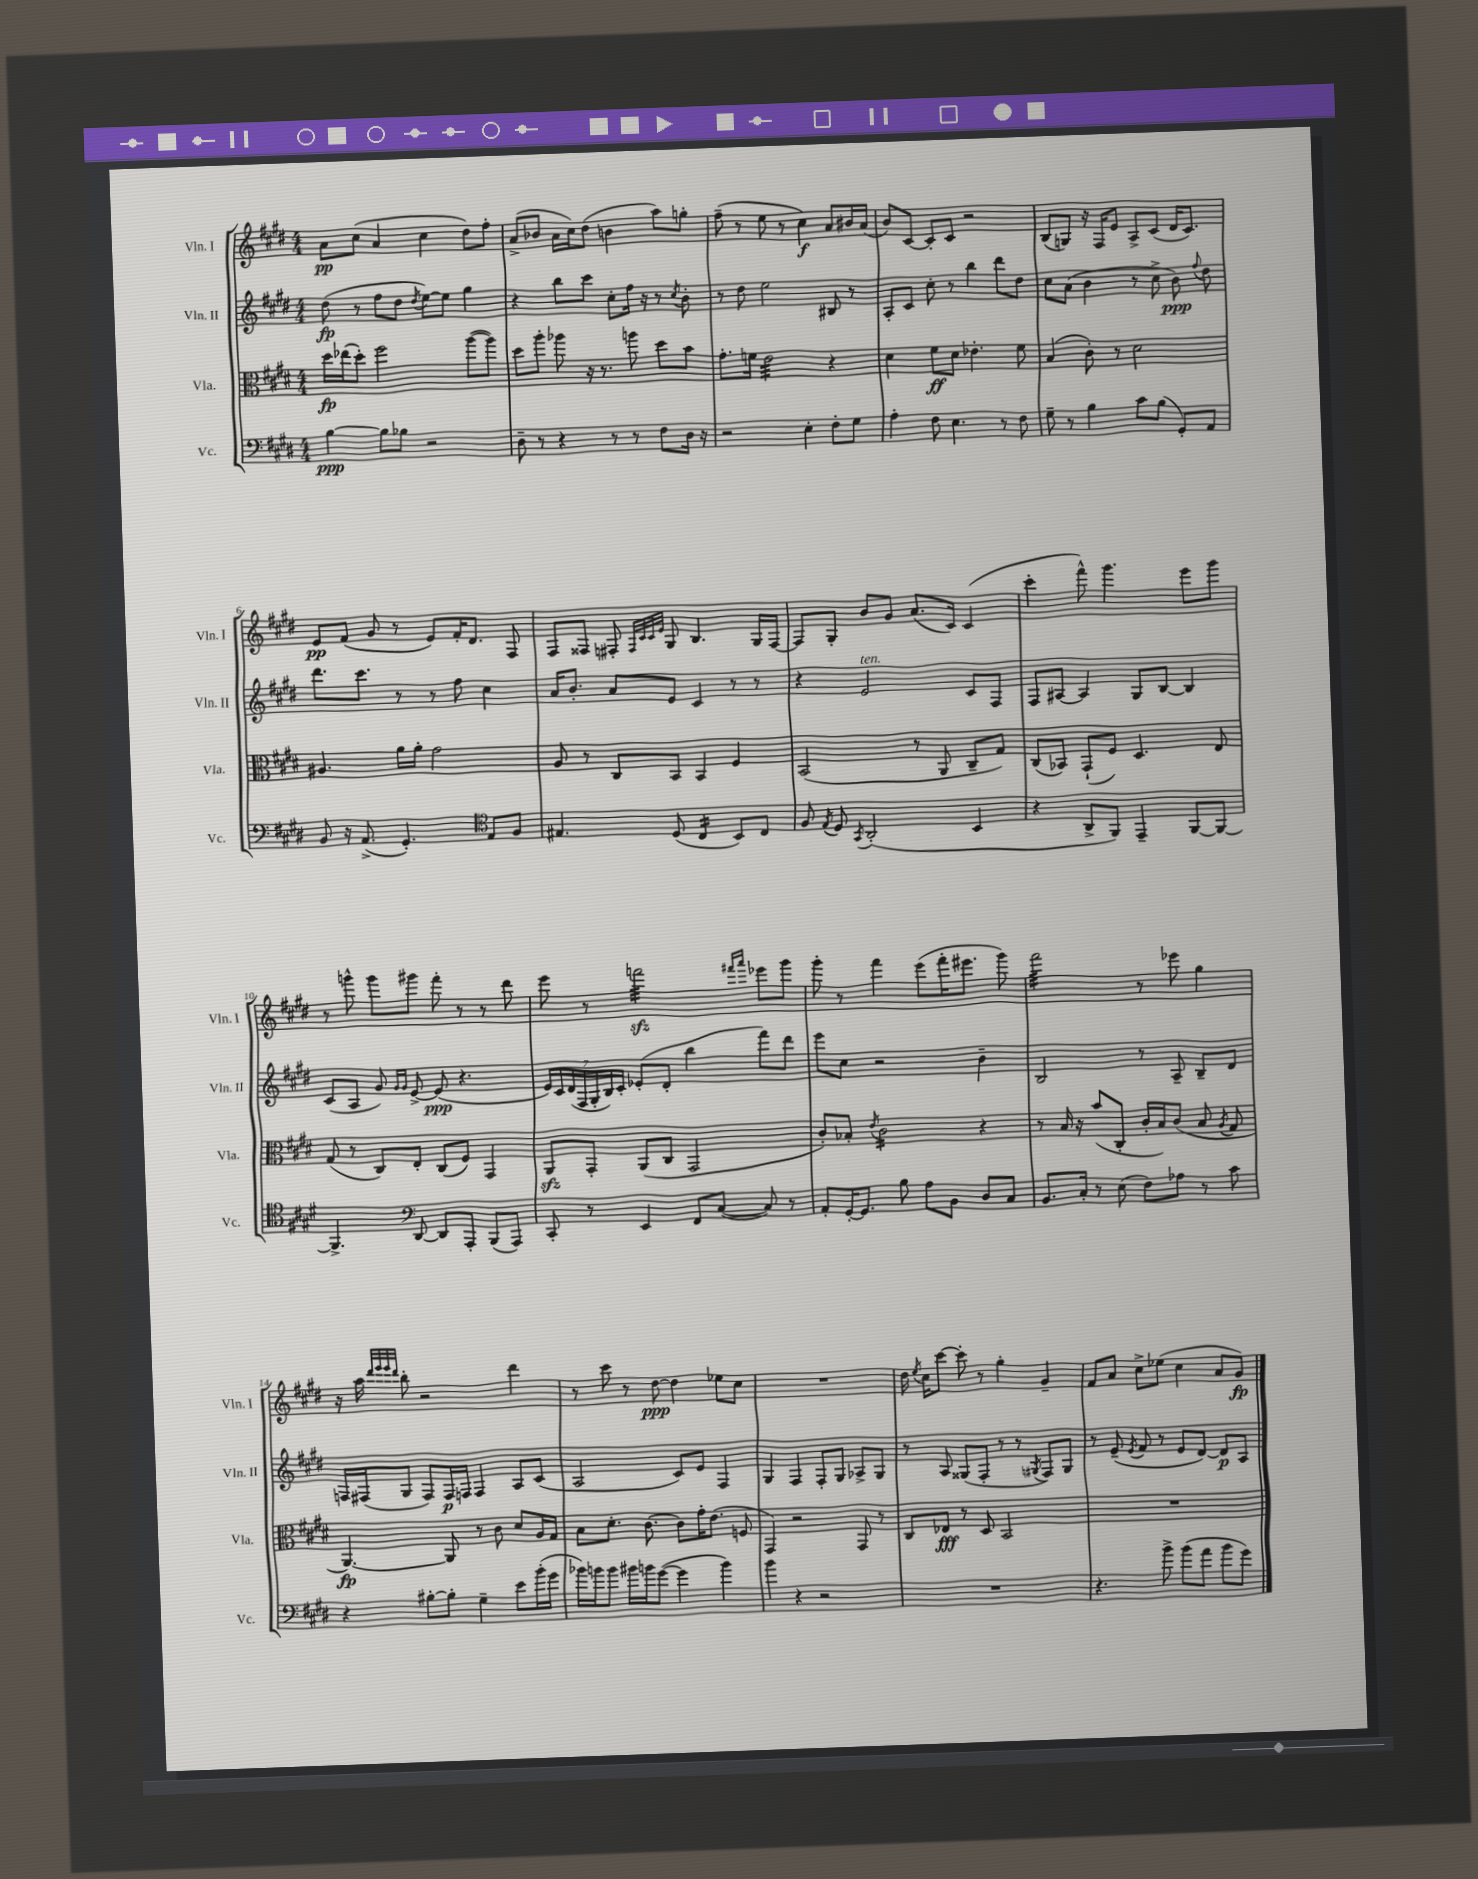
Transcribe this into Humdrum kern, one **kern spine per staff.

**kern	**kern	**kern	**kern
*staff4	*staff3	*staff2	*staff1
*clefF4	*clefC3	*clefG2	*clefG2
*k[f#c#g#d#]	*k[f#c#g#d#]	*k[f#c#g#d#]	*k[f#c#g#d#]
*M4/4	*M4/4	*M4/4	*M4/4
[4B	16dd#	(8dd#	8a
.	(16ee-	.	.
.	8dd#')	8r	(8cc#
8B]	2ff#	8ff#	4a
8B-	.	8dd#	.
.	.	8qdd#	.
2r	.	[8ee)	4cc#
.	.	8ee]	.
.	([8aa	4gg#	8dd#)
.	8aa])	.	8ff#'
=	=	=	=
8D#~	8dd#	4r	(8a^
8r	8aa'	.	8b-
4r	8aa-	8bb	16a
.	.	.	16cc#)
.	16r	8ccc#	(8dd#
.	8.r	.	.
8r	.	8cc#'	4b
8r	8aa	16ff#	.
.	.	16r	.
8F#	8dd#	8r	8aa)
.	.	8qcc#	.
16D#	8b	8b'	8gg'
16r	.	.	.
=	=	=	=
2r	8.g#'	8r	(8ff#~
.	.	8dd#	8r
.	16f	.	.
.	2e	2ee	8ee
.	.	.	8r
4E'	.	.	4cc#)
8F#'	4r	8B#	8a
8G#	.	8r	16b#
.	.	.	(16a
=	=	=	=
4A'	4d#	8A'	8b)
.	.	8c#	[8c#
8F#	8f#	8cc#'	8c#']
4.E	8d#	8r	8c#
.	4.e-'	4bb	2r
8r	.	8ddd#	.
8F#	8f#	8dd#	.
=	=	=	=
8G#~	(4B	8cc#	(8B
8r	.	(8a	8G)
4B	8c#')	4b	16r
.	.	.	16F#
.	8r	.	8e
8c#	2d#	8r	8A^
(8B	.	8cc#^	(8c#
8GG#')	.	8b)	16d#
.	.	.	8.c#)
.	.	8qqff#	.
8AA	.	8dd#	.
=	=	=	=
8BB	4.A#	8.ddd#	8e
16r	.	.	(8f#
(8.AA^	.	8.ccc#	.
.	.	.	8g#
4.GG#')	16a	8r	8r
.	16a'	.	.
.	2g#	8r	8e)
.	.	8ff#	16f#'
.	.	.	8.d#
*clefC4	*	*	*
8E	.	4cc#	.
8F#	.	.	8F#
=	=	=	=
4.E#	8A	16a	8F#
.	.	8.b'	.
.	8r	.	8F##
.	8C#	8a	8F#'
.	.	.	32qqF#
.	.	.	32qqc#
.	.	.	32qqc#
.	.	.	32qqe
(8D#	8BB	8e	8G#
4C#	4BB	4c#	4.B
8BB)	4F#	8r	.
8C#	.	8r	16G#
.	.	.	[16F#
=	=	=	=
8F#	(2BB	4r	8F#]
8qE	.	.	.
8D#	.	.	8G#'
8qGG#	.	.	.
(2AA'	.	2e	8b
.	.	.	8g#
.	8r	.	(8.a
.	8AA	.	.
.	.	.	16c#)
4BB	8C#~	8c#	(4c#
.	8G#)	8F#	.
=	=	=	=
4r	(8C#	8F#	4ccc#'
.	8BB-)	[8A#	.
8AA^	(8GG#`	4A#]	8fff#^^)
8FF#)	8F#)	.	4.ggg#
4EE~	4.D#	8G#	.
.	.	[8B	.
[8FF#	.	4B]	8eee
8FF#_	8E	.	8ggg#
=	=	=	=
4.FF#^]	(8G#	(8c#	8r
.	8r	8A	8ggg^^
.	8C#)	8g#)	8ggg
*clefF4	*	*	*
.	.	16qqg#	.
.	.	16qqg#	.
[8DD#	8E'	[8e^	8ggg#
8DD#]	(8C#	(8e]	8fff#'
8AAA'	8F#)	4.r	8r
(8BBB	4GG#	.	8r
8AAA)	.	.	8ddd#
=	=	=	=
8CC#'	8AA	28e)	8eee
.	.	28c#	.
.	.	(28d#	.
.	.	28F#	.
8r	8GG#'	.	8r
.	.	28G#'	.
.	.	28B)	.
.	.	28c#'	.
4EE	(8AA	(8e-'	2fff
.	8C#	8d#'	.
8FF#	2GG#	4bb	.
([8C#	.	.	.
.	.	.	16qqfff#
.	.	.	16qqaaa
8C#])	.	8fff#)	8eee-
8r	.	8ddd#	8ggg#
=	=	=	=
8AA'	8c#')	8eee	8ggg#'
[16GG#'	8B-'	8cc#	8r
8.GG#]	.	.	.
.	8qe	.	.
.	2c#	2r	4fff#
8B	.	.	.
8A	.	.	(8eee
8BB	.	.	16fff#'
.	.	.	8.eee#
8D#	4r	4b~	.
8C#	.	.	8ggg#)
=	=	=	=
8.BB	8r	2B	2fff#
.	16B	.	.
16C#'	16r	.	.
8r	(8b	.	.
(8E	8C#'	.	.
8F#)	16c#'	8r	8r
.	16B)	.	.
8A-	(8c#	8A~	8eee-
8r	8B	8B~	4gg#
.	8qA	.	.
8c#	8G#	8d#	.
=	=	=	=
4r	[4.AA)	16F	16r
.	.	(16F#	16aa
.	.	.	32qqddd#
.	.	.	32qqeee
.	.	.	32qqeee
.	.	.	32qqddd#
.	.	8G#	8bb'
[8B#'	.	8F#)	2r
8B#']	8AA]	16F#	.
.	.	16F	.
4G#~	8r	4F	.
.	8c#	.	.
8e	8d#	8A	4ddd#
(16b'	16A	(8c#	.
16g#	16G#	.	.
=	=	=	=
16b-)	8B	2A	8r
16b	.	.	.
8b	8.d#'	.	8ccc#
16b#	.	.	8r
16b	[8.c#	.	.
([8g#	.	.	[8dd#
4g#]	8c#]	8c#)	4dd#]
.	16g#'	8e	.
.	(8.e	.	.
4b)	.	4F#	8ee-
.	8F	.	8cc#
=	=	=	=
4b	4GG#)	4G#	1r
4r	2r	4F#	.
2r	.	8F#'	.
.	.	8G#	.
.	8GG#	8A-^	.
.	8r	8G#	.
=	=	=	=
1r	8C#	8r	16dd#
.	.	.	8qee
.	.	.	16cc#
.	8E-	8A	[8ccc#
.	8r	(8G##	8ccc#']
.	8D#	8F#'	8r
.	2BB	8r	4gg#'
.	.	8r	.
.	.	8qG#	.
.	.	8F#)	4g#~
.	.	8G#	.
=	=	=	=
4.r	1r	8r	8f#
.	.	(8e~	8a
.	.	8qe	.
.	.	8f#	8cc#^
8b^	.	8r	(8ee-
(8b	.	8e	4cc#
8a	.	[8d#)	.
8b	.	8d#]	8a
8g#)	.	8A	8g#)
==	==	==	==
*-	*-	*-	*-
